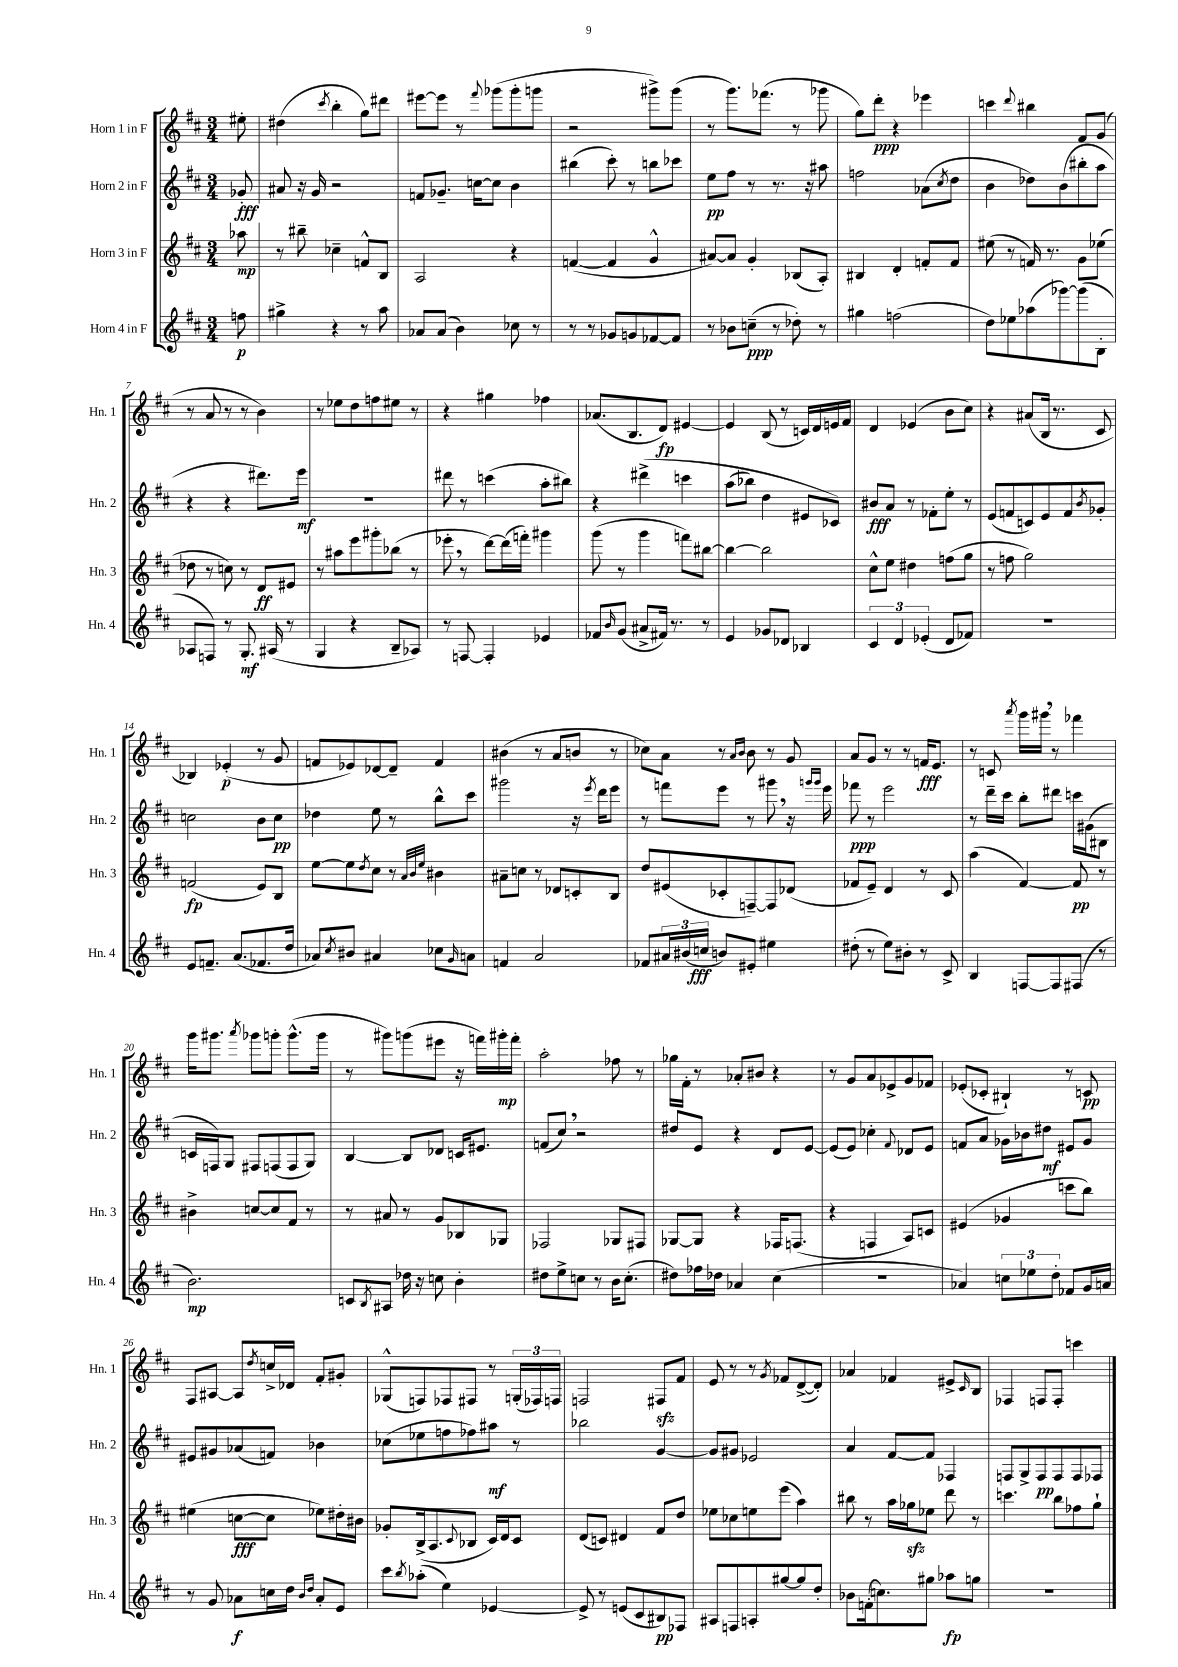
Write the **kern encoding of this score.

**kern	**dynam	**kern	**dynam	**kern	**dynam	**kern	**dynam
*part4	*part4	*part3	*part3	*part2	*part2	*part1	*part1
*staff4	*staff4	*staff3	*staff3	*staff2	*staff2	*staff1	*staff1
*I"Horn 4 in F	*	*I"Horn 3 in F	*	*I"Horn 2 in F	*	*I"Horn 1 in F	*
*I'Hn. 4	*	*I'Hn. 3	*	*I'Hn. 2	*	*I'Hn. 1	*
*clefG2	*	*clefG2	*	*clefG2	*	*clefG2	*
*k[f#c#]	*	*k[f#c#]	*	*k[f#c#]	*	*k[f#c#]	*
*M3/4	*	*M3/4	*	*M3/4	*	*M3/4	*
=	=	=	=	=	=	=	=
8ffn\	p	8aa-X\	mp	8g-X'/	fff	8ee#X'\	.
=1	=1	=1	=1	=1	=1	=1	=1
4gg#X^\	.	8r	.	8a#X/	.	(4dd#X\	.
.	.	8bb#X~\	.	16r	.	.	.
.	.	.	.	16g/	.	.	.
.	.	.	.	.	.	8qccc#/	.
4r	.	4cc-X~\	.	2r	.	4bb'\	.
8r	.	8fn^^/L	.	.	.	8gg\L)	.
8aa\	.	8B/J	.	.	.	8ddd#X\J	.
=2	=2	=2	=2	=2	=2	=2	=2
8a-X/L	.	2A/	.	8fn/L	.	[8eee#X\L	.
(8a-/J	.	.	.	8.g-X~/J	.	8eee#\J]	.
4b\)	.	.	.	.	.	8r	.
.	.	.	.	[16ccn\KL	.	.	.
.	.	.	.	.	.	8qqfff#/	.
.	.	.	.	8cc\J]	.	(8ggg-X\L	.
8cc-X\	.	4r	.	4b\	.	8ggg-'\	.
8r	.	.	.	.	.	8gggn\J	.
=3	=3	=3	=3	=3	=3	=3	=3
8r	.	([4fn/	.	(4bb#X\	.	2r	.
8r	.	.	.	.	.	.	.
8g-X/L	.	4f/]	.	8ccc#'\)	.	.	.
8gn/	.	.	.	8r	.	.	.
[8f-X/	.	4g^^/	.	8bbn\L	.	8ggg#X^\L)	.
8f-/J]	.	.	.	8ccc-X\J	.	(8ggg#\J	.
=4	=4	=4	=4	=4	=4	=4	=4
8r	.	[8a#X/L)	.	8ee\L	pp	8r	.
8b-X\L	.	8a#/J]	.	8ff#\J	.	8.ggg\L)	.
(8ccn~\J	ppp	4g'/	.	8r	.	.	.
.	.	.	.	.	.	(8.fff-X\J	.
8r	.	.	.	8.r	.	.	.
8dd-X'\)	.	(8B-X/L	.	.	.	8r	.
.	.	.	.	16r	.	.	.
8r	.	8A'/J)	.	8aa#X\	.	8ggg-X\	.
=5	=5	=5	=5	=5	=5	=5	=5
4gg#X\	.	4B#X/	.	2ffn\	.	8gg\L)	.
.	.	.	.	.	.	8ddd'\J	ppp
(2ffn\	.	4d'/	.	.	.	4r	.
.	.	8fn'/L	.	(8a-X\L	.	4eee-X\	.
.	.	.	.	8qcc#/	.	.	.
.	.	8f/J	.	8dd\J	.	.	.
=6	=6	=6	=6	=6	=6	=6	=6
8dd\L)	.	(8ee#X\	.	4b\	.	4cccn\	.
8ee-X\	.	8r	.	.	.	.	.
.	.	.	.	.	.	8qqddd/	.
(8aa-X\	.	16fn/)	.	8dd-X\L)	.	4bb#X\	.
.	.	8.r	.	.	.	.	.
[8ggg-X\)	.	.	.	(8b\	.	.	.
(8ggg-\]	.	8g\L	.	8bb#X'\	.	8f#/L	.
8B'\J	.	(8ee-X\J	.	8aa\J	.	(8g/J	.
!!LO:LB:g=z
=7	=7	=7	=7	=7	=7	=7	=7
8A-X/L	.	8dd-X\	.	4r	.	8r	.
8Fn/J)	.	8r	.	.	.	8a/	.
8r	.	8ccn\)	.	4r	.	8r	.
8.G'/	mf	8r	.	.	.	8r	.
.	.	8d/L	ff	8.ddd#X\L)	.	4b\)	.
(16A#X/	.	.	.	.	.	.	.
8r	.	8e#X/J	.	.	.	.	.
.	.	.	.	16eee\Jk	mf	.	.
=8	=8	=8	=8	=8	=8	=8	=8
4G/	.	8r	.	2.r	.	8r	.
.	.	8aa#X\L	.	.	.	8ee-X\L	.
4r	.	8eee\	.	.	.	8dd\	.
.	.	8ggg#X'\	.	.	.	8ffn\	.
8B~/L	.	(8bb-X\J	.	.	.	8ee#X\J	.
8A-X/J)	.	8r	.	.	.	8r	.
=9	=9	=9	=9	=9	=9	=9	=9
8r	.	8eee-X',\	.	8ddd#X\	.	4r	.
[8Fn/	.	8r	.	8r	.	.	.
4F'/]	.	[8ddd\L)	.	(4cccn\	.	4gg#X\	.
.	.	(16ddd\L]	.	.	.	.	.
.	.	16fffn'\JJ)	.	.	.	.	.
4e-X/	.	4ggg#X\	.	8aa'\L	.	4ff-X\	.
.	.	.	.	8bb#X\J)	.	.	.
=10	=10	=10	=10	=10	=10	=10	=10
8f-X/L	.	(8ggg\	.	4r	.	(8.a-X/L	.
16qqb/	.	.	.	.	.	.	.
(8g/J	.	8r	.	.	.	.	.
.	.	.	.	.	.	8.B/	.
8a#X^/L	.	4ggg\	.	(4ddd#X^\	.	.	.
16f#X/Jk)	.	.	.	.	.	8d/J)	fp
8.r	.	.	.	.	.	.	.
.	.	8fffn\L)	.	4cccn\	.	[4e#X/	.
8r	.	[8bb#X\J	.	.	.	.	.
=11	=11	=11	=11	=11	=11	=11	=11
4e/	.	4bb#\_	.	(8aa\L	.	4e#/]	.
.	.	.	.	8bb-X\J)	.	.	.
8g-X/L	.	2bb#\]	.	4dd\	.	(8B/	.
8d-X/J	.	.	.	.	.	8r	.
4B-X/	.	.	.	8e#X/L	.	16cn/LL)	.
.	.	.	.	.	.	16d/	.
.	.	.	.	8c-X/J)	.	16en/	.
.	.	.	.	.	.	16f#/JJ	.
=12	=12	=12	=12	=12	=12	=12	=12
6c#/	.	8cc#^^\L	.	8b#X/L	fff	4d/	.
.	.	8ee\J	.	8a/J	.	.	.
6d/	.	.	.	.	.	.	.
.	.	4dd#X\	.	8r	.	(4e-X/	.
(6e-X'/	.	.	.	.	.	.	.
.	.	.	.	8f-X'\L	.	.	.
8d/L	.	(8ffn\L	.	8ee'\J	.	8b\L	.
8f-X/J)	.	8gg\J	.	8r	.	8cc#\J)	.
=13	=13	=13	=13	=13	=13	=13	=13
2.r	.	8r	.	(8e/L	.	4r	.
.	.	8ffn\	.	8fn/	.	.	.
.	.	2gg\)	.	8cn/)	.	(8a#X/L	.
.	.	.	.	8e/	.	16B/Jk	.
.	.	.	.	.	.	8.r	.
.	.	.	.	8f/	.	.	.
.	.	.	.	8qb/	.	.	.
.	.	.	.	8g-X'/J	.	8c#/	.
!!LO:LB:g=z
=14	=14	=14	=14	=14	=14	=14	=14
8e/L	.	(2fn/	fp	2ccn\	.	4B-X/)	.
8.fn~/J	.	.	.	.	.	.	.
.	.	.	.	.	.	(4e-X'/	p
(8.a/L	.	.	.	.	.	.	.
8.f-X/	.	8e/L)	.	8b\L	.	8r	.
.	.	8B/J	.	8cc\J	pp	8g/	.
16dd/Jk	.	.	.	.	.	.	.
=15	=15	=15	=15	=15	=15	=15	=15
8a-X/L)	.	[8ee\L	.	4dd-X\	.	8fn/L	.
8qcc#/	.	.	.	.	.	.	.
8b#X/J	.	8ee\]	.	.	.	8e-X/)	.
.	.	8qdd/	.	.	.	.	.
4a#X/	.	8cc#\J	.	8ee\	.	[8d-X/	.
.	.	8r	.	8r	.	8d-~/J]	.
.	.	32qqa/LLL	.	.	.	.	.
.	.	32qqb/	.	.	.	.	.
.	.	32qqee/JJJ	.	.	.	.	.
8cc-X\L	.	4b#X\	.	8bb^^\L	.	4f/	.
16qqg/	.	.	.	.	.	.	.
8an\J	.	.	.	8ccc#\J	.	.	.
=16	=16	=16	=16	=16	=16	=16	=16
4fn/	.	8a#X~\L	.	2ggg#X\	.	(4b#X\	.
.	.	8ccn\J	.	.	.	.	.
2a/	.	8r	.	.	.	8r	.
.	.	8d-X/L	.	.	.	8a/L	.
.	.	8cn'/	.	16r	.	8bn/J	.
.	.	.	.	8qeee/	.	.	.
.	.	.	.	16ddd\KL	.	.	.
.	.	8B/J	.	8eee\J	.	8r	.
=17	=17	=17	=17	=17	=17	=17	=17
8f-X/L	.	8dd/L	.	8r	.	8cc-X\L)	.
24a#X/L	.	(8e#X/	.	8fffn\L	.	8a\J	.
(24b#X/	.	.	.	.	.	.	.
24ccn/JJ	fff	.	.	.	.	.	.
8bn/L)	.	8c-X'/	.	8eee\J	.	8r	.
.	.	.	.	.	.	16qqa/LL	.
.	.	.	.	.	.	16qqb/JJ	.
8e#X'/J	.	[8Fn~/)	.	8r	.	8b\	.
4ee#X\	.	8F/]	.	8ggg#X,\	.	8r	.
.	.	(8d-X/J	.	16r	.	8g/	.
.	.	.	.	16qqgggn/LL	.	.	.
.	.	.	.	16qqggg/JJ	.	.	.
.	.	.	.	16eee\	.	.	.
=18	=18	=18	=18	=18	=18	=18	=18
(8dd#X'\	.	8f-X/L	.	8fff-X\	ppp	8a/L	.
8r	.	8e~/J)	.	8r	.	8g/J	.
8ee\L)	.	4d/	.	2eee\	.	8r	.
8b#X'\J	.	.	.	.	.	8r	.
8r	.	8r	.	.	.	16fn/KL	fff
.	.	.	.	.	.	8.e/J	.
8c#^/	.	8c#/	.	.	.	.	.
=19	=19	=19	=19	=19	=19	=19	=19
4B/	.	(4aa\	.	8r	.	8r	.
.	.	.	.	16ddd~\LL	.	8cn/	.
.	.	.	.	16ccc#\JJ	.	.	.
.	.	.	.	.	.	8qaaa/	.
[8Fn/L	.	[4f#/)	.	8bb'\L	.	16ggg\LL	.
.	.	.	.	.	.	16ggg#X,\JJ	.
8F/]	.	.	.	8ddd#X\J	.	8r	.
(8F#X/J	.	8f#/]	pp	16cccn\LL	.	4fff-X\	.
.	.	.	.	(16g#X\J	.	.	.
8r	.	8r	.	8B#X\J	.	.	.
!!LO:LB:g=z
=20	=20	=20	=20	=20	=20	=20	=20
2.b\)	mp	4b#X^\	.	16cn/LL	.	16ggg\KL	.
.	.	.	.	16Fn/J)	.	8.ggg#X\J	.
.	.	.	.	8G/J	.	.	.
.	.	.	.	.	.	8qaaa/	.
.	.	[8ccn/L	.	8F#X/L	.	8ggg-X\L	.
.	.	8cc/]	.	(8Fn/	.	8gggn'\J	.
.	.	8f#/J	.	8F/	.	(8.ggg^^\L	.
.	.	8r	.	8G/J)	.	.	.
.	.	.	.	.	.	16ggg\Jk	.
=21	=21	=21	=21	=21	=21	=21	=21
8cn/L	.	8r	.	[4B/	.	8r	.
8qB/	.	.	.	.	.	.	.
8A#X/J	.	8a#X/	.	.	.	8ggg#X\L)	.
16dd-X\	.	8r	.	8B/L]	.	(8gggn\	.
16r	.	.	.	.	.	.	.
8ccn\	.	8g/L	.	8d-X/J	.	8eee#X\J	.
4b'\	.	8B-X/	.	16cn/KL	.	16r	.
.	.	.	.	8.e#X/J	.	16fffn\LL)	.
.	.	8G-X/J	.	.	.	16ggg#X'\	mp
.	.	.	.	.	.	16fff'\JJ	.
=22	=22	=22	=22	=22	=22	=22	=22
8dd#X\L	.	2F-X/	.	(8fn/L	.	2aa'\	.
8ee^\	.	.	.	8cc#,/J)	.	.	.
8ccn\J	.	.	.	2r	.	.	.
8r	.	.	.	.	.	.	.
16b\KL	.	8G-X/L	.	.	.	8ff-X\	.
(8.cc'\J	.	.	.	.	.	.	.
.	.	8F#X/J	.	.	.	8r	.
=23	=23	=23	=23	=23	=23	=23	=23
8dd#X\L)	.	[8G-X/L	.	8dd#X/L	.	16gg-X\LL	.
.	.	.	.	.	.	16f#'\JJ	.
16ff-X\L	.	8G-/J]	.	8e/J	.	8r	.
16dd-X\JJ	.	.	.	.	.	.	.
4a-X/	.	4r	.	4r	.	8a-X'/L	.
.	.	.	.	.	.	8b#X/J	.
(4cc#\	.	16F-X/KL	.	8d/L	.	4r	.
.	.	(8.Fn/J	.	.	.	.	.
.	.	.	.	[8e/J	.	.	.
=24	=24	=24	=24	=24	=24	=24	=24
2.r	.	4r	.	(8e/L]	.	8r	.
.	.	.	.	8e/J)	.	8g/L	.
.	.	4Fn/	.	4cc-X'\	.	8a/	.
.	.	.	.	.	.	8e-X^/	.
.	.	.	.	8qqf#/	.	.	.
.	.	8A/L)	.	8d-X/L	.	8g/	.
.	.	8cn/J	.	8e/J	.	8f-X/J	.
=25	=25	=25	=25	=25	=25	=25	=25
4a-X/)	.	(4e#X/	.	8fn/L	.	(8e-X'/L	.
.	.	.	.	8a/J	.	8c-X'/J	.
12ccn\L	.	4g-X/	.	16g-X\LL	.	4B#X`/)	.
.	.	.	.	16b-X\J	.	.	.
12ee-X\	.	.	.	.	.	.	.
.	.	.	.	8dd#X\J	mf	.	.
12dd'\J	.	.	.	.	.	.	.
8f-X/L	.	8cccn\L	.	8e#X/L	.	8r	.
16g/L	.	8bb\J)	.	8g-/J	.	8cn/	pp
16an/JJ	.	.	.	.	.	.	.
!!LO:LB:g=z
=26	=26	=26	=26	=26	=26	=26	=26
8r	.	(4ee#X\	.	8e#X/L	.	8F#/L	.
8g/	.	.	.	8g#X/	.	[8A#X/J	.
8a-X\L	f	[8ccn\L	fff	(8a-X/	.	8A#/L]	.
.	.	.	.	.	.	8qdd/	.
16ccn\L	.	8cc\J]	.	8fn/J)	.	16ccn^/L	.
16dd\JJ	.	.	.	.	.	16d-X/JJ	.
16qqb/LL	.	.	.	.	.	.	.
16qqdd/JJ	.	.	.	.	.	.	.
8a-'/L	.	8ee-X\L)	.	4b-X\	.	8f#'/L	.
8e/J	.	16dd#X'\L	.	.	.	8g#X'/J	.
.	.	16b#X\JJ	.	.	.	.	.
=27	=27	=27	=27	=27	=27	=27	=27
8ccc#\L	.	8g-X'/L	.	(8cc-X\L	.	(8G-X^^/L	.
8qbb/	.	.	.	.	.	.	.
(8aa-X'\J	.	(16B^/k	.	8ee-X\	.	8Fn/)	.
.	.	8.A/	.	.	.	.	.
4ee\)	.	.	.	8ffn\	.	8F-X/	.
.	.	8qqc#/	.	.	.	.	.
.	.	8B-X/J	.	8ff-X\)	.	8F#X/J	.
[4e-X/	.	16c#/LL)	.	8aa#X\J	mf	8r	.
.	.	16d/J	.	.	.	.	.
.	.	8c#/J	.	8r	.	(24Gn'/LL	.
.	.	.	.	.	.	24F-X/)	.
.	.	.	.	.	.	24Fn/JJ	.
=28	=28	=28	=28	=28	=28	=28	=28
8e-^/]	.	(8d/L	.	2bb-X\	.	2Fn/	.
8r	.	8cn/J)	.	.	.	.	.
(8en/L	.	4d#X/	.	.	.	.	.
8c#/	.	.	.	.	.	.	.
8B#X/)	pp	8f#/L	.	[4g/	.	8F#Xzz/L	.
8F-X/J	.	8dd/J	.	.	.	8f#/J	.
=29	=29	=29	=29	=29	=29	=29	=29
8A#X/L	.	8ee-X\L	.	8g/L]	.	8e/	.
8Fn/	.	8cc-X\	.	8g#X/J	.	8r	.
8An'/	.	8een\	.	2e-X/	.	8r	.
.	.	.	.	.	.	8qg/	.
[8gg#X/	.	(8eee\J	.	.	.	8f-X/L	.
8gg#/]	.	4aa\)	.	.	.	([8d^/	.
8dd'/J	.	.	.	.	.	8d'/J])	.
=30	=30	=30	=30	=30	=30	=30	=30
8b-X\L	.	8bb#X\	.	4a/	.	4a-X/	.
(16fn'\k	.	8r	.	.	.	.	.
8.ccn\)	.	.	.	.	.	.	.
.	.	16aa\LL	.	[8f#/L	.	4f-X/	.
.	.	16gg-Xzz\J	.	.	.	.	.
8gg#X\J	.	8ee-X\J	.	8f#/J]	.	.	.
8aa-X\L	fp	8ddd\	.	4F-X/	.	8e#X^/L	.
.	.	.	.	.	.	16qqc#/	.
8ggn\J	.	8r	.	.	.	8B/J	.
=31	=31	=31	=31	=31	=31	=31	=31
2.r	.	4.cccn\	.	8Fn/L	.	4F-X/	.
.	.	.	.	8G^/	.	.	.
.	.	.	.	8F/	pp	8Fn/L	.
.	.	8bb\L	.	8F/	.	8F'/J	.
.	.	8ff-X\	.	8F/	.	4cccn\	.
.	.	8gg`\J	.	8F-X/J	.	.	.
==	==	==	==	==	==	==	==
*-	*-	*-	*-	*-	*-	*-	*-
